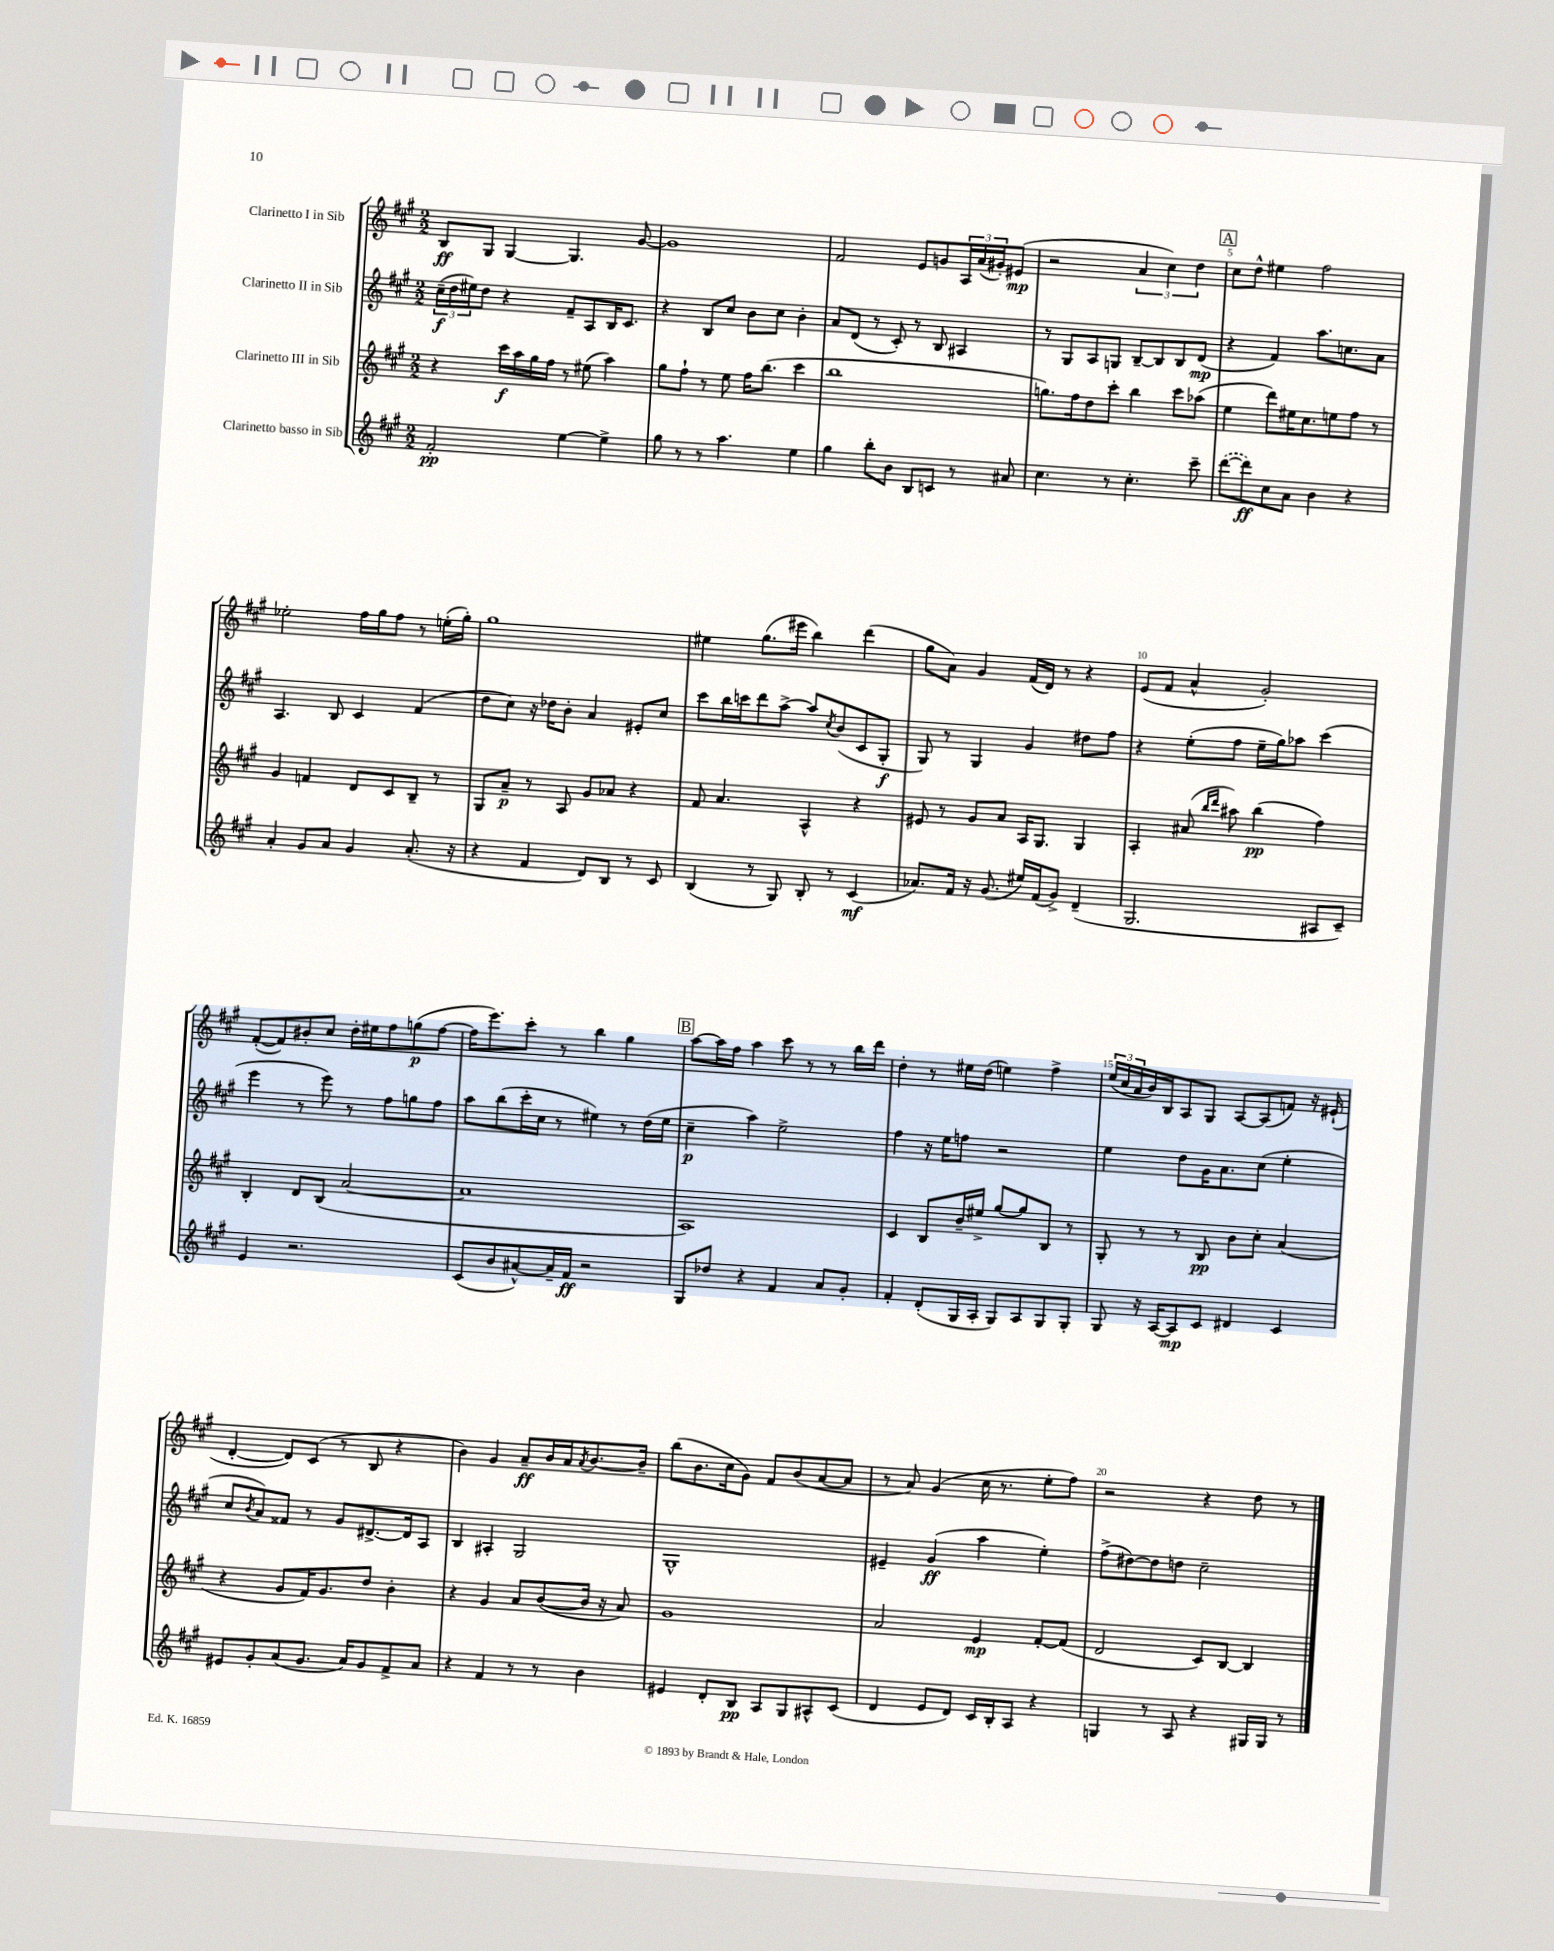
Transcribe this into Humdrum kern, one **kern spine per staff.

**kern	**dynam	**kern	**dynam	**kern	**dynam	**kern	**dynam
*part4	*part4	*part3	*part3	*part2	*part2	*part1	*part1
*staff4	*staff4	*staff3	*staff3	*staff2	*staff2	*staff1	*staff1
*I"Clarinetto basso in Sib	*	*I"Clarinetto III in Sib	*	*I"Clarinetto II in Sib	*	*I"Clarinetto I in Sib	*
*clefG2	*	*clefG2	*	*clefG2	*	*clefG2	*
*k[f#c#g#]	*	*k[f#c#g#]	*	*k[f#c#g#]	*	*k[f#c#g#]	*
*M2/2	*	*M2/2	*	*M2/2	*	*M2/2	*
=1	=1	=1	=1	=1	=1	=1	=1
2f#'/	pp	4r	.	(24cc#~\LL	f	8B/L	ff
.	.	.	.	24dd\	.	.	.
.	.	.	.	24ee#X\J)	.	.	.
.	.	.	.	8dd\J	.	8G#/J	.
.	.	16ccc#\LL	f	4r	.	[4G#/	.
.	.	16aa\	.	.	.	.	.
.	.	16gg#\	.	.	.	.	.
.	.	16ff#\JJ	.	.	.	.	.
[4ee\	.	8r	.	8f#~/L	.	4.G#/]	.
.	.	(8ee#X\	.	8A/	.	.	.
4ee^\]	.	4aa\)	.	16B/K	.	.	.
.	.	.	.	8.c#/J	.	.	.
.	.	.	.	.	.	[8g#/	.
=2	=2	=2	=2	=2	=2	=2	=2
8gg#\	.	8gg#\L	.	4r	.	1g#]	.
8r	.	8ff#`\J	.	.	.	.	.
8r	.	8r	.	8B/L	.	.	.
4.aa\	.	8ee\	.	8cc#/J	.	.	.
.	.	16ff#\KL	.	8b\L	.	.	.
.	.	(8.bb\J	.	.	.	.	.
.	.	.	.	8cc#\J	.	.	.
4ee\	.	4ccc#\	.	4b'\	.	.	.
=3	=3	=3	=3	=3	=3	=3	=3
4gg#\	.	1bb	.	8a/L	.	2f#/	.
.	.	.	.	(8d/J	.	.	.
8bb'\L	.	.	.	8r	.	.	.
8b\J	.	.	.	8c#'/)	.	.	.
8B/L	.	.	.	8r	.	8e/L	.
8cn/J	.	.	.	8B/	.	8gn/	.
8r	.	.	.	4A#X/	.	24A/L	.
.	.	.	.	.	.	(24a/	.
.	.	.	.	.	.	24g#X'/J)	.
8a#X/	.	.	.	.	.	(8e#X/J	mp
=4	=4	=4	=4	=4	=4	=4	=4
4.cc#\	.	8.ggn\L)	.	8r	.	2r	.
.	.	.	.	8G#/L	.	.	.
.	.	16ff#\k	.	.	.	.	.
.	.	8dd\	.	8A/	.	.	.
8r	.	8ccc#'\J	.	8Gn/J	.	.	.
4.cc#'\	.	4bb\	.	[8B~/L	.	6a/	.
.	.	.	.	8B/]	.	.	.
.	.	.	.	.	.	6cc#\)	.
.	.	8ccc#\L	.	8B/	.	.	.
.	.	.	.	.	.	6dd\	.
8ccc#~\	.	(8aa-X\J	.	(8d/J	mp	.	.
!!LO:REH:place=s1:t=A
=5	=5	=5	=5	=5	=5	=5	=5
([8ddd\L	.	4ee\	.	4r	.	8cc#\L	.
8ddd\])	ff	.	.	.	.	8dd^^\J	.
8cc#\	.	8ddd\L)	.	4f#/)	.	4ee#X\	.
8a\J	.	16ee#X\K	.	.	.	.	.
.	.	8.cc#\	.	.	.	.	.
4b\	.	.	.	8.aa\L	.	2ff#\	.
.	.	8een\	.	.	.	.	.
.	.	.	.	8.ccn\	.	.	.
4r	.	8ff#\J	.	.	.	.	.
.	.	8r	.	8a\J	.	.	.
!!LO:LB:g=z
=6	=6	=6	=6	=6	=6	=6	=6
4a'/	.	4g#/	.	4.A/	.	2ee-X'\	.
8g#/L	.	4fn/	.	.	.	.	.
8a/J	.	.	.	8B/	.	.	.
4g#/	.	8d/L	.	4c#/	.	16ff#\LL	.
.	.	.	.	.	.	16gg#\J	.
.	.	8c#/	.	.	.	8ff#\J	.
(8.a'/	.	8B~/J	.	(4f#/	.	8r	.
.	.	8r	.	.	.	(16een'\LL	.
16r	.	.	.	.	.	16gg#'\JJ)	.
=7	=7	=7	=7	=7	=7	=7	=7
4r	.	8G#/L	.	8dd\L	.	1gg#	.
.	.	8a~/J	p	8cc#\J)	.	.	.
4f#/	.	8r	.	16r	.	.	.
.	.	.	.	16dd-X\KL	.	.	.
.	.	8A/	.	8b'\J	.	.	.
8d/L)	.	8g#/L	.	4a/	.	.	.
8B/J	.	8a-X/J	.	.	.	.	.
8r	.	4r	.	8e#X'/L	.	.	.
8c#/	.	.	.	8cc#/J	.	.	.
=8	=8	=8	=8	=8	=8	=8	=8
(4B/	.	8f#/	.	8ccc#\L	.	4ee#X\	.
.	.	4.a/	.	16bb\L	.	.	.
.	.	.	.	16cccn\J	.	.	.
8r	.	.	.	8ddd\	.	(8.gg#\L	.
8G#/)	.	.	.	[8aa^\J	.	.	.
.	.	.	.	.	.	16eee#X\Jk	.
8B'/	.	4A^^/	.	8aa/L]	.	4bb\)	.
.	.	.	.	8qcc#/	.	.	.
8r	.	.	.	(8b/	.	.	.
(4c#/	mf	4r	.	8c#/	.	(4ddd\	.
.	.	.	.	8G#'/J	f	.	.
=9	=9	=9	=9	=9	=9	=9	=9
8.a-X/L)	.	8e#X/	.	8G#/)	.	8gg#\L	.
.	.	8r	.	8r	.	8a\J)	.
16f#/Jk	.	.	.	.	.	.	.
16r	.	8g#/L	.	4G#/	.	4g#/	.
(8.g#/	.	.	.	.	.	.	.
.	.	8a/J	.	.	.	.	.
16ee#X/LL)	.	16A/KL	.	4g#/	.	(16f#/LL	.
(16f#/J	.	8.G#/J	.	.	.	16d/JJ)	.
8g#^/J)	.	.	.	.	.	8r	.
(4d~/	.	4G#/	.	8dd#X\L	.	4r	.
.	.	.	.	8ff#\J	.	.	.
=10	=10	=10	=10	=10	=10	=10	=10
2.G#/	.	4A'/	.	4r	.	(8e/L	.
.	.	.	.	.	.	8f#/J	.
.	.	(8a#X/	.	(8ee'\L	.	4a^^/	.
.	.	16qqbb/LL	.	.	.	.	.
.	.	16qqddd/JJ	.	.	.	.	.
.	.	8aa#X\)	.	8ff#\J	.	.	.
.	.	(4bb\	pp	16ee~\LL	.	2g#'/)	.
.	.	.	.	16gg#\J)	.	.	.
.	.	.	.	8aa-X\J	.	.	.
8A#X/L	.	4ff#\)	.	(4ccc#\	.	.	.
8c#~/J)	.	.	.	.	.	.	.
!!LO:LB:g=z
=11	=11	=11	=11	=11	=11	=11	=11
4e/	.	4B'/	.	4eee\	.	([8f#'/L	.
.	.	.	.	.	.	8f#/])	.
2.r	.	8d/L	.	8r	.	8b#X'/	.
.	.	(8B/J	.	8eee\)	.	8cc#/J	.
.	.	[2a/	.	8r	.	16dd'\LL	.
.	.	.	.	.	.	16ee#X\J	.
.	.	.	.	8ff#\L	.	8ff#\	.
.	.	.	.	8ggn\	.	(8ggn\	p
.	.	.	.	8ff#\J	.	[8ff#\J	.
=12	=12	=12	=12	=12	=12	=12	=12
(8c#/L	.	1a]	.	8aa\L	.	16ff#\KL]	.
.	.	.	.	.	.	8.eee\)	.
8b/	.	.	.	(8bb\	.	.	.
[8a#X^^/)	.	.	.	16ccc#'\L	.	8ccc#'\J	.
.	.	.	.	16cc#\JJ	.	.	.
16a#~/L]	.	.	.	8r	.	8r	.
16f#/JJ	ff	.	.	.	.	.	.
2r	.	.	.	4ee#X\)	.	4bb\	.
.	.	.	.	8r	.	4gg#\	.
.	.	.	.	(16dd\LL	.	.	.
.	.	.	.	16ee#\JJ	.	.	.
!!LO:REH:place=s1:t=B
=13	=13	=13	=13	=13	=13	=13	=13
8G#/L	.	1A)	.	4cc#~\	p	[8aa\L	.
8dd-X/J	.	.	.	.	.	16aa\L]	.
.	.	.	.	.	.	16ff#\JJ	.
4r	.	.	.	4aa\)	.	4aa\	.
4f#/	.	.	.	2ee^\	.	8ccc#\	.
.	.	.	.	.	.	8r	.
8a/L	.	.	.	.	.	8r	.
8g#'/J	.	.	.	.	.	16bb\LL	.
.	.	.	.	.	.	16ddd\JJ	.
=14	=14	=14	=14	=14	=14	=14	=14
4f#'/	.	4c#/	.	4ff#\	.	4dd'\	.
(8d'/L	.	8B/L	.	16r	.	8r	.
.	.	.	.	16ee\KL	.	.	.
16G#/L	.	16b~/L	.	8ffn\J	.	16ee#X\LL	.
16A'/JJ	.	16ee#X^/JJ	.	.	.	(16dd\JJ	.
8G#/L)	.	[8gg#/L	.	2r	.	4een\)	.
8A/	.	8gg#/]	.	.	.	.	.
8G#/	.	8B/J	.	.	.	4ff#^\	.
8G#'/J	.	8r	.	.	.	.	.
=15	=15	=15	=15	=15	=15	=15	=15
8G#/	.	8G#'/	.	4ee\	.	(24ee/LL	.
.	.	.	.	.	.	24cc#/	.
.	.	.	.	.	.	24a/	.
16r	.	8r	.	.	.	16b/)	.
[16A/KL	.	.	.	.	.	16B/J	.
8A/]	mp	8r	.	8dd\L	.	8A/	.
8c#/J	.	8B/	pp	16g#\K	.	8G#/J	.
.	.	.	.	8.a\	.	.	.
4d#X/	.	8b\L	.	.	.	[8A/L	.
.	.	8cc#'\J	.	(8cc#\J	.	(8A/]	.
4c#/	.	(4a/	.	4ee'\	.	8fn/J)	.
.	.	.	.	.	.	16r	.
.	.	.	.	.	.	(16e#X`/	.
!!LO:LB:g=z
=16	=16	=16	=16	=16	=16	=16	=16
8e#X/L	.	4r	.	8cc#/L	.	[4d'/	.
.	.	.	.	8qb/	.	.	.
8g#'/	.	.	.	8a/)	.	.	.
(8a/	.	8g#/L	.	8f##X/J	.	8d/L])	.
8.g#/J	.	16f#/K)	.	8r	.	(8c#/J	.
.	.	8.g#/	.	.	.	.	.
.	.	.	.	8g#/L	.	8r	.
16a/KL)	.	.	.	.	.	.	.
8g#/	.	8dd/J	.	[8.d#X^/	.	8B/	.
8f#^/	.	4b'\	.	.	.	4r	.
.	.	.	.	16d#/k]	.	.	.
8a/J	.	.	.	8A/J	.	.	.
=17	=17	=17	=17	=17	=17	=17	=17
4r	.	4r	.	4B/	.	4b\)	.
4f#/	.	4g#/	.	4A#X'/	.	4g#/	.
8r	.	8a/L	.	2G#/	.	8a~/L	ff
8r	.	([8b/	.	.	.	16b/L	.
.	.	.	.	.	.	16a/J	.
.	.	.	.	.	.	8qa/	.
4b\	.	16b/Jk]	.	.	.	[8.b/	.
.	.	16r	.	.	.	.	.
.	.	8a/)	.	.	.	.	.
.	.	.	.	.	.	16b~/Jk]	.
=18	=18	=18	=18	=18	=18	=18	=18
4e#X/	.	1g#	.	1G#^^	.	(8bb\L	.
.	.	.	.	.	.	8.b\	.
8d'/L	.	.	.	.	.	.	.
.	.	.	.	.	.	16cc#\k	.
8B/J	pp	.	.	.	.	8g#\J)	.
8A/L	.	.	.	.	.	8f#/L	.
8G#/	.	.	.	.	.	(8b/	.
8A#X^^/	.	.	.	.	.	[8a/	.
(8c#/J	.	.	.	.	.	8a/J]	.
=19	=19	=19	=19	=19	=19	=19	=19
4d/	.	2a/	.	4e#X~/	.	8r	.
.	.	.	.	.	.	8a/)	.
8e/L	.	.	.	(4g#/	ff	(4g#/	.
8d/J)	.	.	.	.	.	.	.
16c#/LL	.	4e/	mp	4aa\	.	16cc#\	.
16B'/J	.	.	.	.	.	8.r	.
8A/J	.	.	.	.	.	.	.
4r	.	[8f#'/L	.	4ee'\)	.	8ee'\L	.
.	.	(8f#/J]	.	.	.	8ff#\J)	.
=20	=20	=20	=20	=20	=20	=20	=20
4Gn/	.	2d/	.	(8ff#^\L	.	2r	.
.	.	.	.	[8dd#X\)	.	.	.
8r	.	.	.	8dd#\]	.	.	.
8A/	.	.	.	8ddn\J	.	.	.
4r	.	8c#/L)	.	2cc#~\	.	4r	.
.	.	[8B/J	.	.	.	.	.
16G#X/LL	.	4B/]	.	.	.	8dd\	.
16G#/JJ	.	.	.	.	.	.	.
8r	.	.	.	.	.	8r	.
==	==	==	==	==	==	==	==
*-	*-	*-	*-	*-	*-	*-	*-
